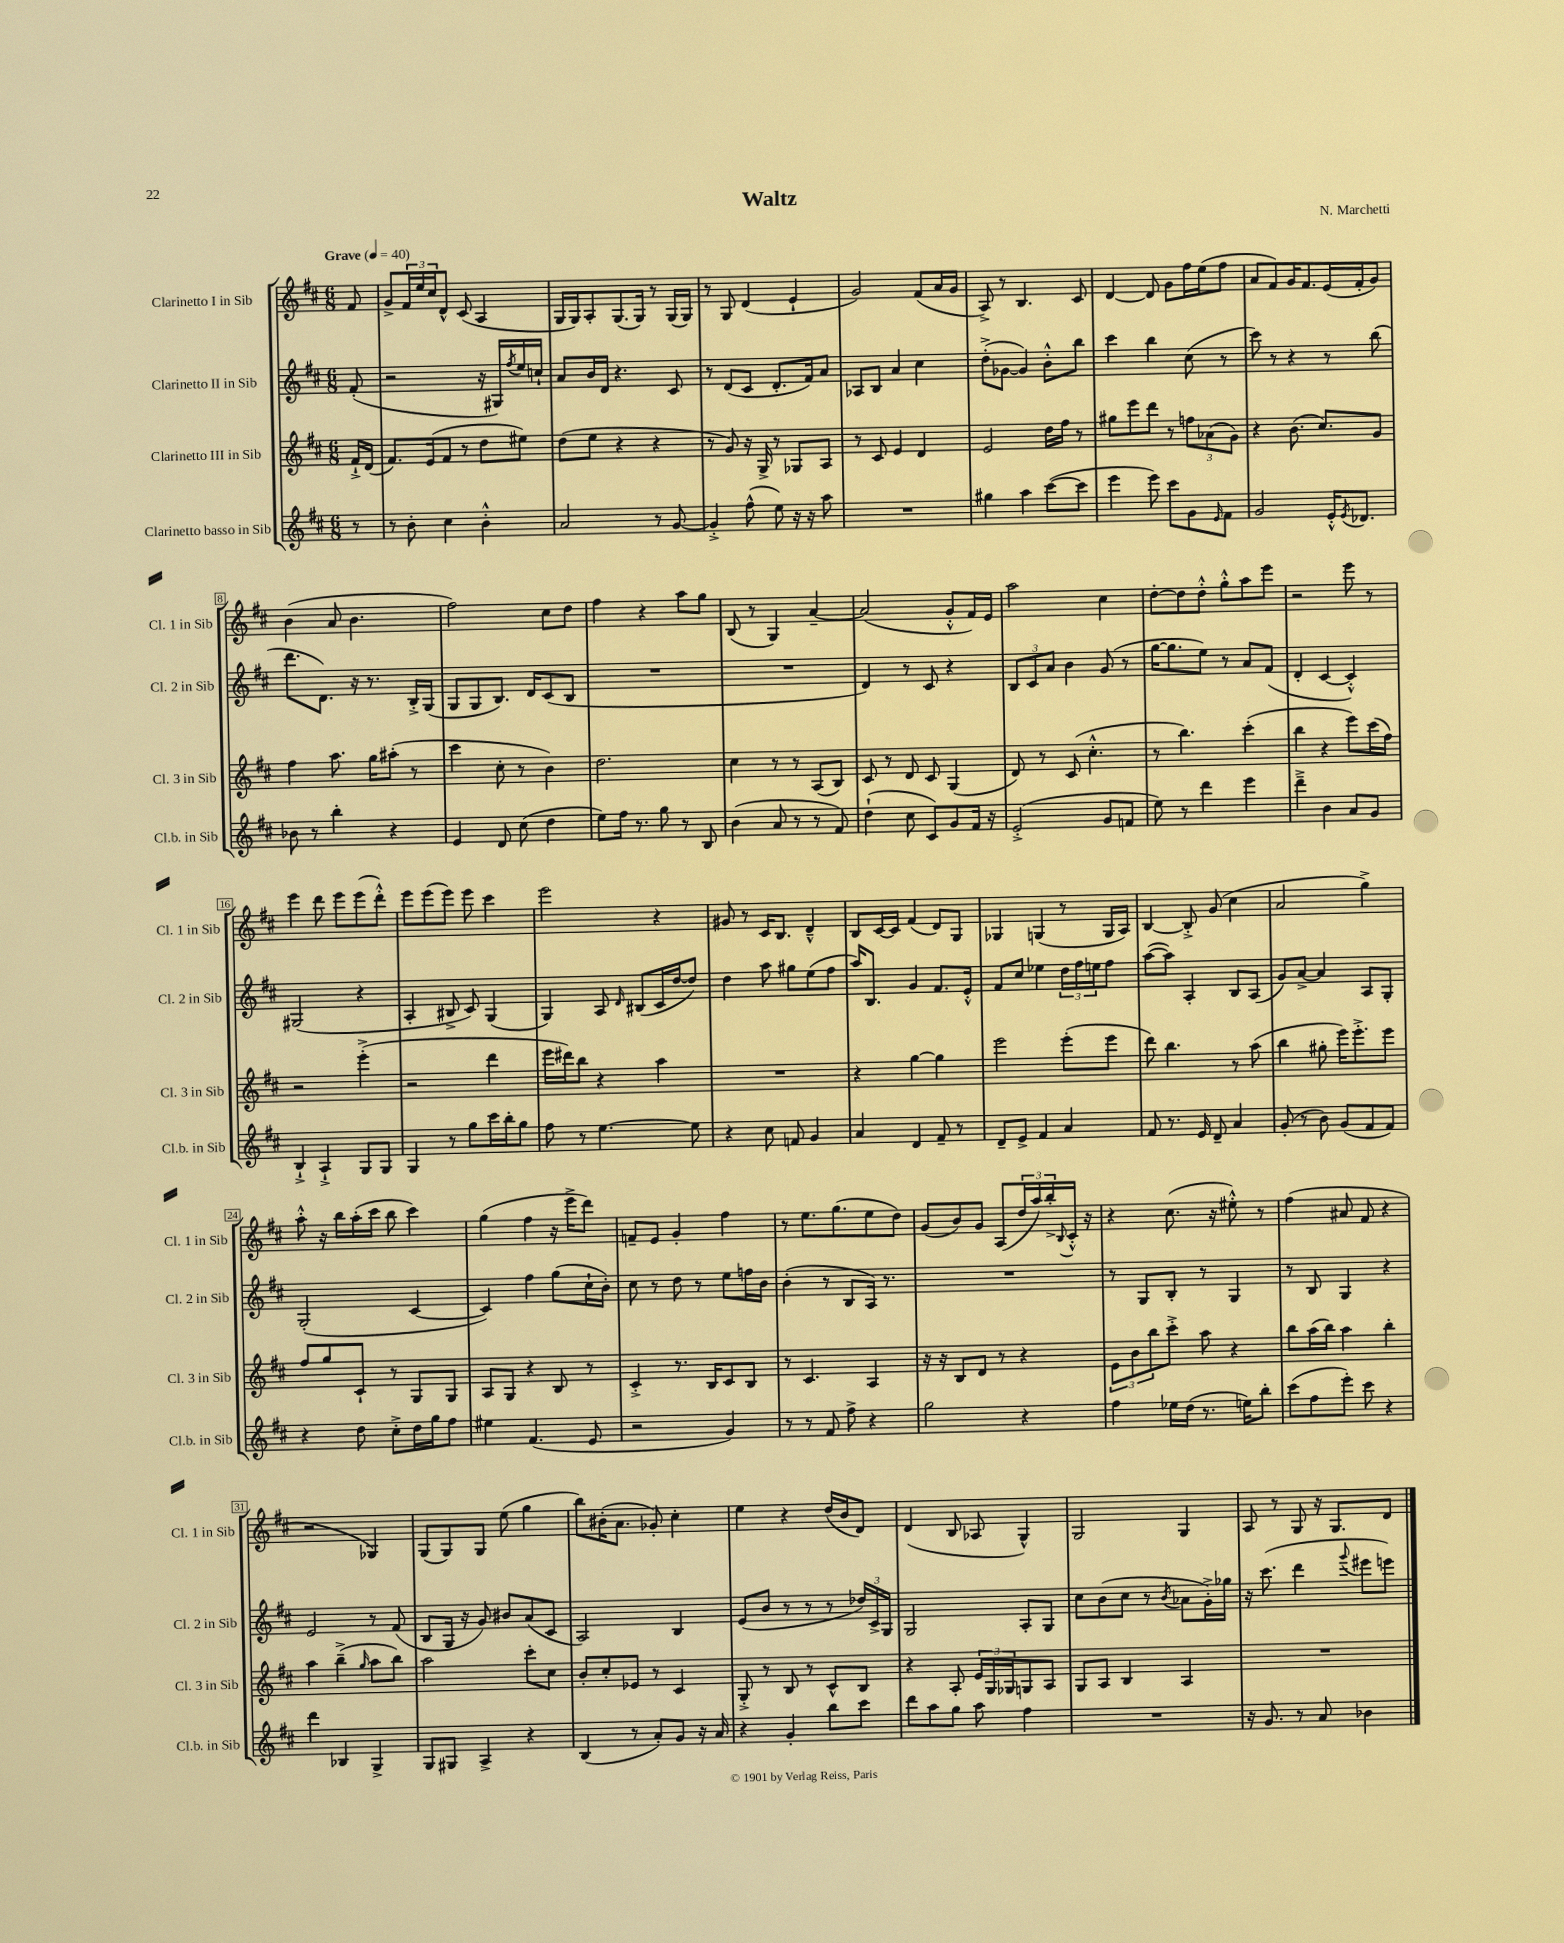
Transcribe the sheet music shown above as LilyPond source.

\header { title = "Waltz" composer = "N. Marchetti" }
<<
\new StaffGroup <<
\new Staff = "s0" \with { instrumentName = "Clarinetto I in Sib" shortInstrumentName = "Cl. 1 in Sib" } {
    \clef treble \key d \major \numericTimeSignature \time 6/8 \partial 8 \tempo "Grave" 4 = 40
    fis'8 |
    g'8-> \tuplet 3/2 { fis'16 e''16 cis''16 } d'8-^ cis'8( a4 |
    g16 g16) a8-. g8.( g16) r8 g16( g16) |
    r8 g8 d'4( e'4-! |
    g'2) fis'8( a'16 g'16 |
    a8->) r8 b4. cis'8 |
    d'4~ d'8 g'8 fis''16 e''16( fis''8 |
    a'8 fis'8) g'16 fis'8. e'16( fis'16-. g'8) |
    b'4( a'8 b'4. |
    fis''2) cis''8 d''8 |
    fis''4 r4 a''8 g''8 |
    b8( r8 g4) a'4~-- |
    a'2( g'8-.-^ fis'16) e'16 |
    a''2 cis''4 |
    d''8~-. d''8 d''8-.-^ g''8-.-^ a''8 e'''8 |
    r2 e'''8 r8 |
    e'''4 d'''8 e'''8 e'''8( d'''8-.-^) |
    e'''8 e'''8( e'''8) e'''8 cis'''4 |
    e'''2 r4 |
    gis'8 r8 cis'16 b8. d'4---^ |
    b8 cis'16~ cis'16 fis'4( d'8) g8 |
    ges4 g4( r8 g16 a16) |
    b4~ b8-.-> g'8( cis''4 |
    a'2 g''4->) |
    a''8-.-^ r16 b''16 a''16-.( cis'''16 b''8 cis'''4) |
    g''4( fis''4 r16 e'''16-> d'''8) |
    f'8-- e'8 g'4-. fis''4 |
    r8 e''8. g''8.( e''8 d''8) |
    g'8( b'8) g'8 a8( \tuplet 3/2 { d''16 a''16) b''16-.-> } \appoggiatura { b8 } cis'16-.-^ r16 |
    r4 cis''8.( r16 eis''8-.-^) r8 |
    fis''4( ais'8 fis'8 r4 |
    r2 ges4) |
    g8( g8) g8 e''8( g''4 |
    b''8) bis'16-.( a'8. ges'8-.) cis''4-. |
    e''4 r4 d''16( b'16 d'8) |
    d'4( b8 aes8 g4-^) |
    g2 g4 |
    a8 r8 g8 r16 g8. d'8 \bar "|." |
}
\new Staff = "s1" \with { instrumentName = "Clarinetto II in Sib" shortInstrumentName = "Cl. 2 in Sib" } {
    \clef treble \key d \major \numericTimeSignature \time 6/8 \partial 8
    fis'8-.( |
    r2 r16 gis16) \acciaccatura { fis''8 } e''16 c''16-! |
    a'8 b'16 d'16 r4. cis'8 |
    r8 d'8( cis'8 d'8.-. fis'16) a'8 |
    aes8 b8 a'4 cis''4 |
    d''8-.->( ges'8~ ges'4) b'8-.-^ b''8 |
    cis'''4 b''4 cis''8( r8 |
    cis'''8) r8 r4 r8 b''8( |
    d'''8. d'8.) r16 r8. b16-.-> g16( |
    g8 g8 b8.) d'16 cis'8( b8 |
    R2. |
    R2. |
    d'4) r8 cis'8 r4 |
    \tuplet 3/2 { b8 cis'8 a'8 } b'4 g'8( r8 |
    g''16~ g''8. e''8) r8 a'8 fis'8( |
    d'4-. cis'4~ cis'4-.-^) |
    gis2( r4 |
    a4-. bis8-> cis'8) g4( |
    g4) a8 \grace { d'16 } bis8( cis'16 d''16~ d''8) |
    d''4 a''8 gis''8 e''8( fis''8 |
    a''16) b8. g'4 fis'8. e'16-.-^ |
    fis'8 cis''8 ees''4 \tuplet 3/2 { d''16 fis''16 e''16 } fis''8 |
    a''8~( a''8) a4-. b8 a8( |
    g'8) a'8~-> a'4 a8 g8-. |
    g2-.( cis'4~ |
    cis'4) fis''4 g''8( cis''16-! b'16-.) |
    cis''8 r8 d''8 r8 e''8 f''16 b'16 |
    b'4-.( r8 b8 a16) r8. |
    R2. |
    r8 g8 b8-. r8 g4 |
    r8 b8 g4 r4 |
    e'2 r8 fis'8( |
    b8 g16 r16 g'8) bis'8 a'8( cis'8 |
    a2) b4 |
    e'8( b'8 r8 r8 r8 \tuplet 3/2 { des''16) cis'16-> g16 } |
    g2 a8-. g8 |
    cis''8 b'8( cis''8 r8 \acciaccatura { b'8 } aes'8 g'16-.->) ges''16 |
    r16 cis'''8.( d'''4 \appoggiatura { g'''8 } eis'''8 e'''8) \bar "|." |
}
\new Staff = "s2" \with { instrumentName = "Clarinetto III in Sib" shortInstrumentName = "Cl. 3 in Sib" } {
    \clef treble \key d \major \numericTimeSignature \time 6/8 \partial 8
    fis'16-!-> d'16( |
    fis'8.) e'16( fis'8 r8 d''8 eis''8) |
    d''8( e''8 r4 r4 |
    r8 g'8) r16 g16-> r8 ges8 a8 |
    r8 cis'8 e'4 d'4 |
    e'2 d''16 fis''16 r8 |
    gis''8 e'''8 d'''8 r8 \tuplet 3/2 { f''8 aes'8( g'8) } |
    r4 b'8.( cis''8.) g'8 |
    fis''4 a''8. g''16 ais''8-.( r8 |
    cis'''4 cis''8-. r8 b'4) |
    d''2. |
    cis''4 r8 r8 a8( b8) |
    cis'8 r8 d'8 cis'8 g4( |
    d'8) r8 cis'8( cis''4.-.-^ |
    r8 b''4.) cis'''4-.( |
    b''4 r4 e'''8) cis'''16( fis''16) |
    r2 e'''4-.->( |
    r2 d'''4 |
    e'''16 dis'''16) b''8 r4 a''4 |
    R2. |
    r4 g''4~ g''4 |
    e'''2 e'''8-.( e'''8 |
    d'''8) b''4. r8 a''8( |
    b''4 gis''8-. e'''16) e'''8.-.-> e'''8 |
    fis''8 g''8 cis'8-! r8 g8 g8 |
    a8 g8 r4 b8 r8 |
    cis'4-.-> r8. b16 cis'8 b8 |
    r8 cis'4. a4 |
    r16 r16 b8 d'8 r8 r4 |
    \tuplet 3/2 { e'8 b'8 b''8 } cis'''8-.-> a''8 r4 |
    b''8 a''16( b''16) a''4 b''4-. |
    a''4 b''4--->( \grace { g''16 } a''8 b''8) |
    a''2 cis'''8-. cis''8 |
    b'8-. cis''8-. ees'8 r8 cis'4 |
    g8-.-> r8 b8 r8 cis'8-^ b8 |
    r4 a8-. \tuplet 3/2 { e'16 g16 ges16 } g8 a8 |
    g8 a8 b4 a4 |
    R2. \bar "|." |
}
\new Staff = "s3" \with { instrumentName = "Clarinetto basso in Sib" shortInstrumentName = "Cl.b. in Sib" } {
    \clef treble \key d \major \numericTimeSignature \time 6/8 \partial 8
    r8 |
    r8 b'8-. cis''4 b'4-.-^ |
    a'2 r8 g'8~ |
    g'4-.-> fis''8-^( e''8) r16 r16 a''8 |
    R2. |
    gis''4 a''4 cis'''8~( cis'''8 |
    e'''4 e'''8) cis'''8 g'8 \grace { e'16 } fis'8 |
    g'2 e'16-.-^ \acciaccatura { e'8 } des'8. |
    bes'8 r8 b''4-. r4 |
    e'4 d'8 cis''8( d''4 |
    e''8) fis''16 r8. g''8 r8 b8 |
    b'4( a'8 r8 r8 fis'8) |
    d''4-!( cis''8 cis'8) g'8 fis'16 r16 |
    e'2-.->( g'8 f'8 |
    e''8) r8 d'''4 e'''4 |
    d'''4---> b'4 a'8 g'8 |
    b4-!-> a4-!-> g8 g8 |
    g4 r8 g''8 cis'''16 b''16-. g''8 |
    fis''8 r8 e''4.~ e''8 |
    r4 cis''8 f'8 g'4 |
    a'4 d'4 fis'8-- r8 |
    d'8-- e'8-> fis'4 a'4 |
    fis'8 r8. e'16 d'8-- a'4 |
    g'8-.( r8 b'8) g'8( fis'8 fis'8) |
    r4 d''8 cis''8-.-> d''16 g''16 fis''8 |
    eis''4 fis'4.( e'8 |
    r2 g'4) |
    r8 r8 fis'8 fis''8-> r4 |
    g''2 r4 |
    fis''4 ees''16 d''16( r8. e''16) b''8-. |
    cis'''8( fis''8 e'''8-.) cis'''8 r4 |
    d'''4 bes4 g4-> |
    g8 gis8 a4-> r4 |
    b4( r8 a'8-.) g'8 r16 a'16 |
    r4 g'4-. b''8 cis'''8 |
    d'''8 a''8 g''8 a''8 fis''4 |
    R2. |
    r16 g'8. r8 a'8 bes'4 \bar "|." |
}
>>
>>
\layout { \context { \Score \override BarNumber.stencil = #(make-stencil-boxer 0.1 0.3 ly:text-interface::print) } }
